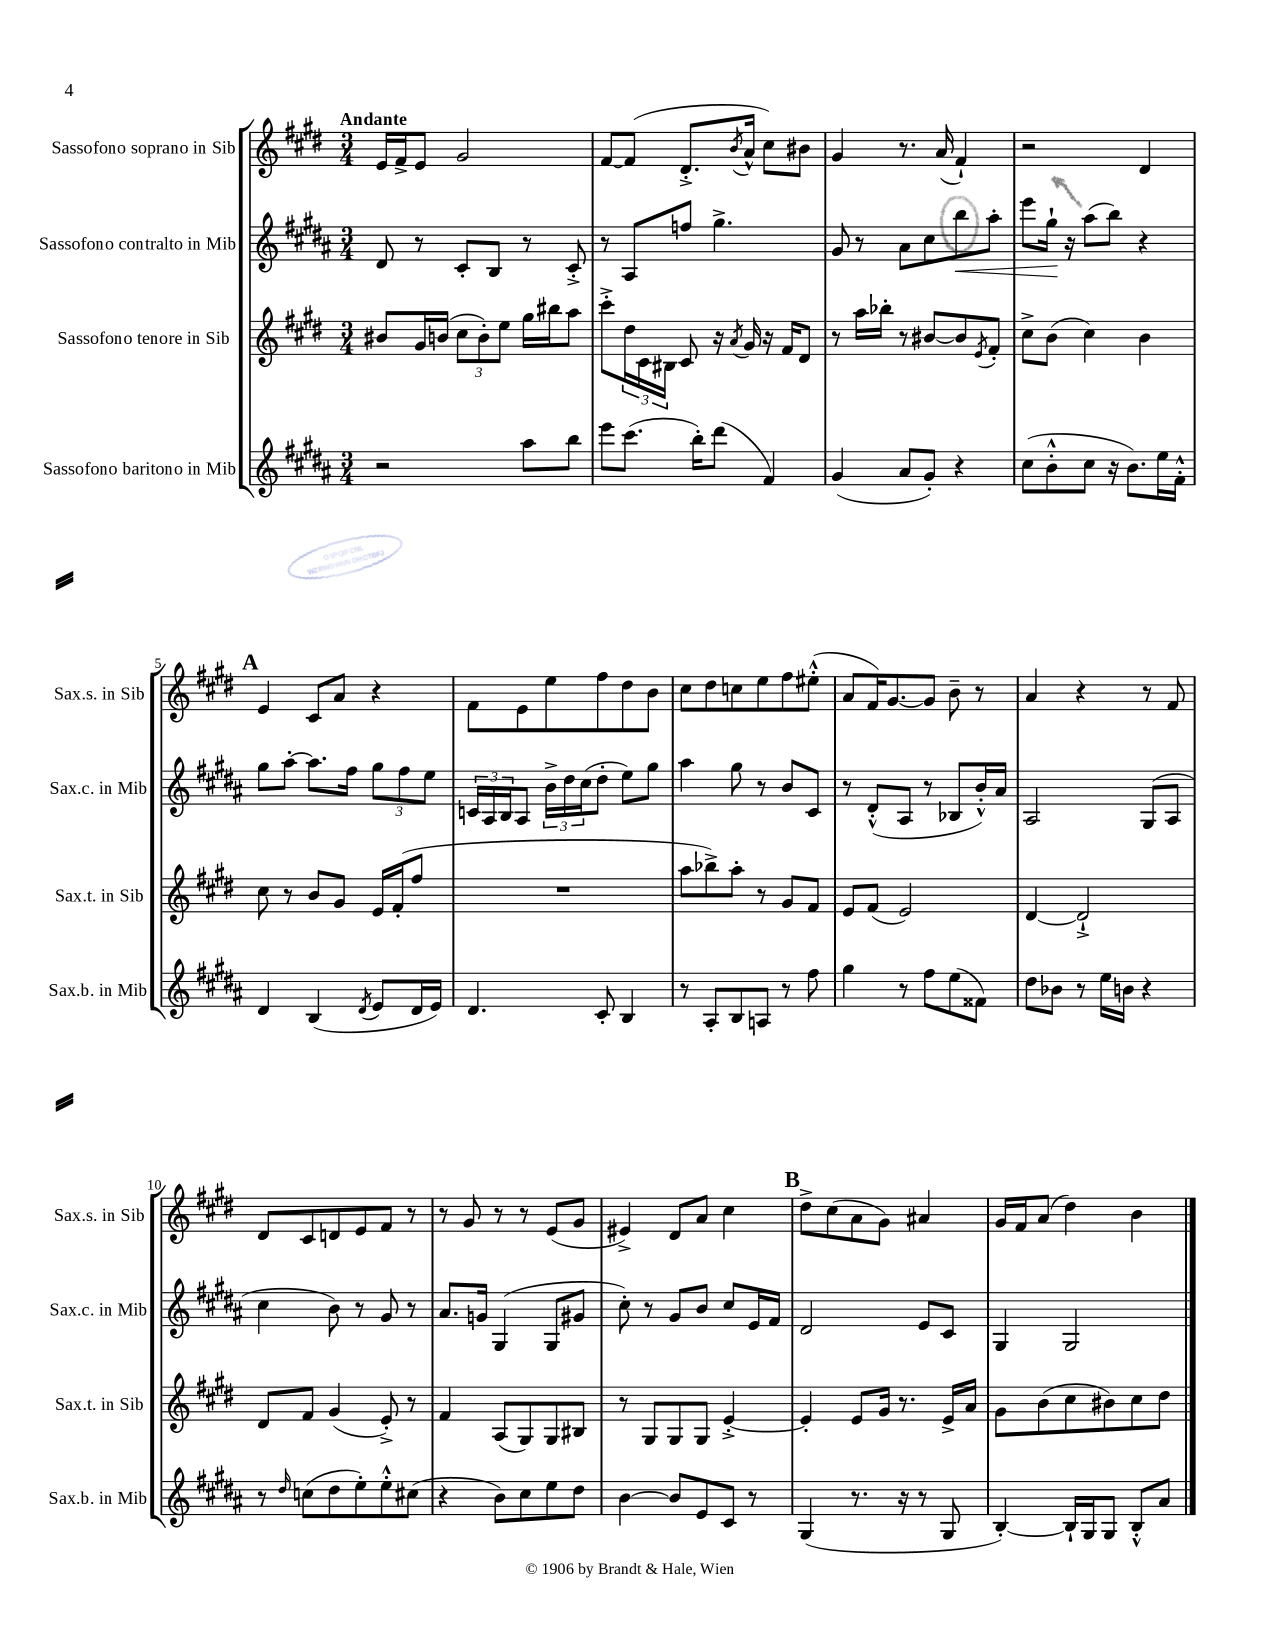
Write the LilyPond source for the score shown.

<<
\new StaffGroup <<
\new Staff = "s0" \with { instrumentName = "Sassofono soprano in Sib" shortInstrumentName = "Sax.s. in Sib" } {
    \clef treble \key e \major \numericTimeSignature \time 3/4 \tempo "Andante"
    e'16 fis'16-> e'8 gis'2 |
    fis'8~ fis'8( dis'8.-.-> \acciaccatura { b'8 } a'16-^ cis''8) bis'8 |
    gis'4 r8. a'16( fis'4-!) |
    r2 dis'4 |
    \mark \markup { \bold "A" } e'4 cis'8 a'8 r4 |
    fis'8 e'8 e''8 fis''8 dis''8 b'8 |
    cis''8 dis''8 c''8 e''8 fis''8 eis''8-.-^( |
    a'8 fis'16) gis'8.~ gis'8 b'8-- r8 |
    a'4 r4 r8 fis'8 |
    dis'8 cis'8 d'8 e'8 fis'8 r8 |
    r8 gis'8 r8 r8 e'8( gis'8 |
    eis'4->) dis'8 a'8 cis''4 |
    \mark \markup { \bold "B" } dis''8-> cis''8( a'8 gis'8) ais'4 |
    gis'16 fis'16 a'8( dis''4) b'4 \bar "|." |
}
\new Staff = "s1" \with { instrumentName = "Sassofono contralto in Mib" shortInstrumentName = "Sax.c. in Mib" } {
    \clef treble \key b \major \numericTimeSignature \time 3/4
    dis'8 r8 cis'8-. b8 r8 cis'8-.-> |
    r8 ais8 f''8 gis''4.-> |
    gis'8 r8 ais'8 cis''8 b''8\< ais''8-. |
    e'''8 gis''16-!\! r16 ais''8( b''8) r4 |
    \mark \markup { \bold "A" } gis''8 ais''8~-. ais''8. fis''16 \tuplet 3/2 { gis''8 fis''8 e''8 } |
    \tuplet 3/2 { c'16 ais16 b16 } ais8 \tuplet 3/2 { b'16-> dis''16 cis''16( } dis''8-. e''8) gis''8 |
    ais''4 gis''8 r8 b'8 cis'8 |
    r8 dis'8-.-^( ais8 r8 bes8 b'16-.-^) ais'16 |
    ais2 gis8( ais8 |
    cis''4 b'8) r8 gis'8 r8 |
    ais'8. g'16 gis4( gis8 gis'8 |
    cis''8-.) r8 gis'8 b'8 cis''8 e'16 fis'16 |
    \mark \markup { \bold "B" } dis'2 e'8 cis'8 |
    gis4 gis2 \bar "|." |
}
\new Staff = "s2" \with { instrumentName = "Sassofono tenore in Sib" shortInstrumentName = "Sax.t. in Sib" } {
    \clef treble \key e \major \numericTimeSignature \time 3/4
    bis'8 gis'16 b'16( \tuplet 3/2 { cis''8 b'8-.) e''8 } gis''16 bis''16 a''8 |
    cis'''8-.-> \tuplet 3/2 { dis''16 cis'16 bis16 } cis'8 r16 \acciaccatura { a'8 } gis'16 r16 fis'16 dis'8 |
    r8 a''16 bes''16-. r8 bis'8~ bis'8 \acciaccatura { e'8 } fis'8-. |
    cis''8-> b'8( cis''4) b'4 |
    \mark \markup { \bold "A" } cis''8 r8 b'8 gis'8 e'16 fis'16-.( fis''8 |
    R2. |
    a''8 bes''8->) a''8-. r8 gis'8 fis'8 |
    e'8 fis'8( e'2) |
    dis'4~ dis'2-!-> |
    dis'8 fis'8 gis'4( e'8-.->) r8 |
    fis'4 a8( gis8) gis8 bis8 |
    r8 gis8 gis8 gis8 e'4~-.-> |
    \mark \markup { \bold "B" } e'4-. e'8 gis'16 r8. e'16-> a'16 |
    gis'8 b'8( cis''8 bis'8) cis''8 dis''8 \bar "|." |
}
\new Staff = "s3" \with { instrumentName = "Sassofono baritono in Mib" shortInstrumentName = "Sax.b. in Mib" } {
    \clef treble \key b \major \numericTimeSignature \time 3/4
    r2 ais''8 b''8 |
    e'''8 cis'''8.( b''16-.) dis'''8( fis'4) |
    gis'4( ais'8 gis'8-.) r4 |
    cis''8( b'8-.-^ cis''8 r16 b'8.) e''16 fis'16-.-^ |
    \mark \markup { \bold "A" } dis'4 b4( \acciaccatura { dis'8 } e'8 dis'16 e'16) |
    dis'4. cis'8-. b4 |
    r8 ais8-. b8 a8 r8 fis''8 |
    gis''4 r8 fis''8 e''8( fisis'8) |
    dis''8 bes'8 r8 e''16 b'16 r4 |
    r8 \grace { dis''16 } c''8( dis''8 e''8-.) e''8-.-^ cis''8( |
    r4 b'8) cis''8 e''8 dis''8 |
    b'4~ b'8 e'8 cis'8 r8 |
    \mark \markup { \bold "B" } gis4( r8. r16 r8 gis8 |
    b4~-.) b16-! gis16 gis8 b8-.-^ ais'8 \bar "|." |
}
>>
>>
